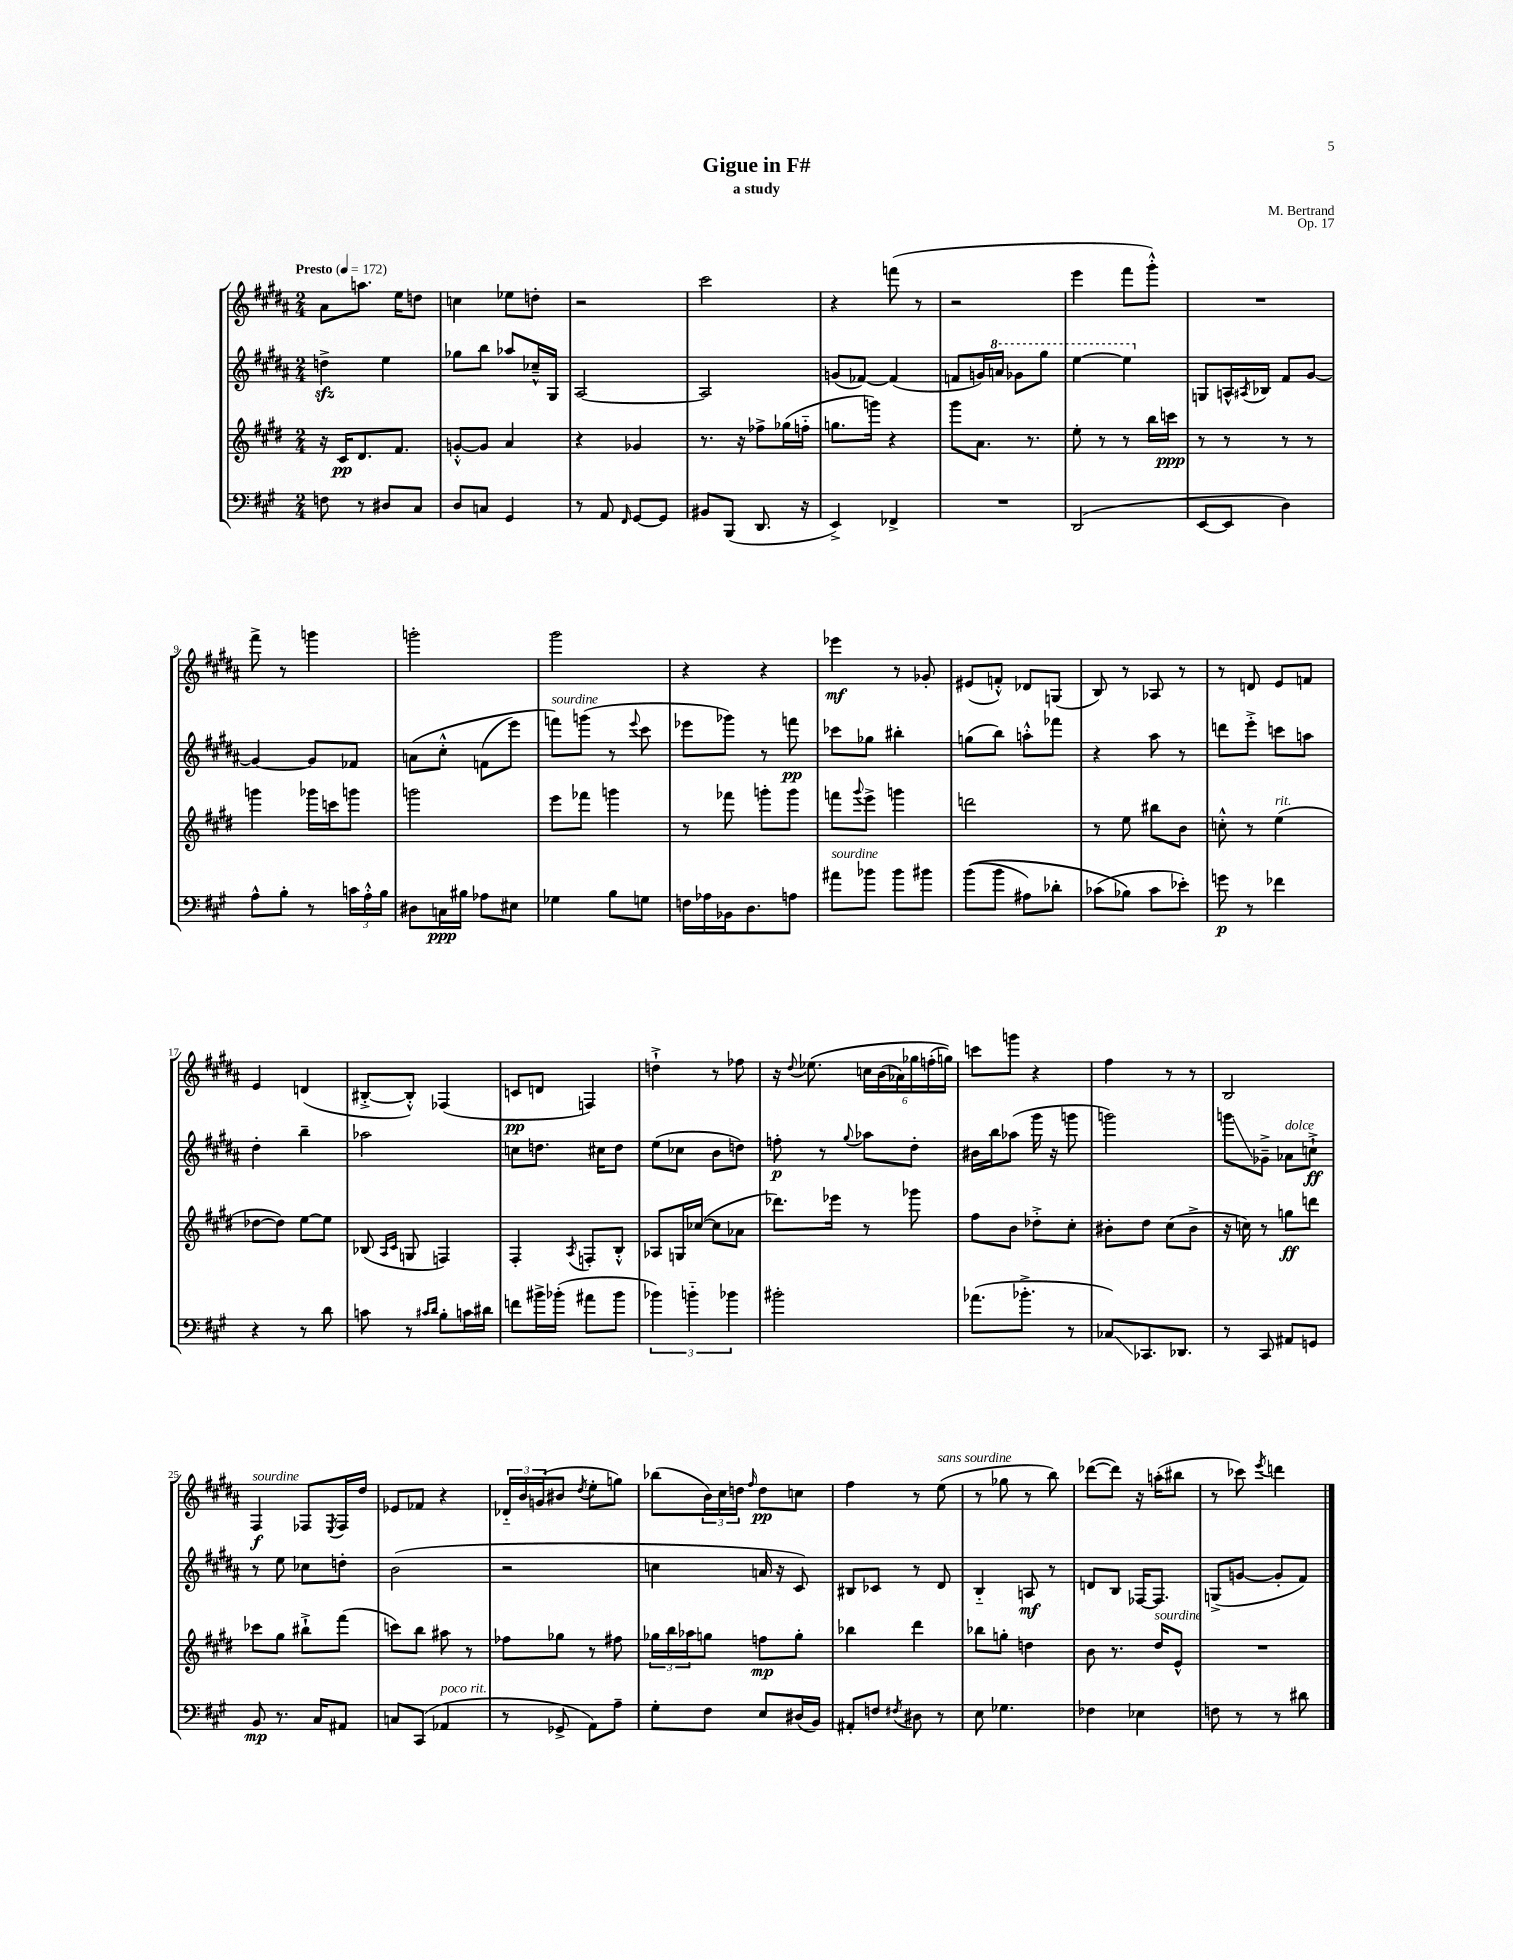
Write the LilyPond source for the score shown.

\header { title = "Gigue in F#" composer = "M. Bertrand" subtitle = "a study" opus = "Op. 17" }
<<
\new StaffGroup <<
\new Staff = "s0" {
    \clef treble \key b \major \numericTimeSignature \time 2/4 \tempo "Presto" 4 = 172
    ais'8 a''8. e''16 d''8 |
    c''4 ees''8 d''8-. |
    r2 |
    cis'''2 |
    r4 f'''8( r8 |
    r2 |
    e'''4 fis'''8 gis'''8-.-^) |
    R2 |
    fis'''8-> r8 g'''4 |
    g'''2-. |
    gis'''2 |
    r4 r4 |
    ees'''4\mf r8 ges'8-. |
    eis'8( f'8-.-^) des'8 g8( |
    b8) r8 aes8 r8 |
    r8 d'8 e'8 f'8 |
    e'4 d'4( |
    bis8~-.-> bis8-.-^) fes4( |
    c'8\pp d'8 f4) |
    d''4-!-> r8 fes''8 |
    r16 \appoggiatura { dis''8 } ees''8.\( \tuplet 6/4 { c''16 b'16( aes'16) ges''16 f''16-.( g''16)\) } |
    c'''8 g'''8 r4 |
    fis''4 r8 r8 |
    b2 |
    fis4\f^\markup { \italic "sourdine" } fes8 \acciaccatura { e8 } fes16 dis''16 |
    ees'8 fes'8 r4 |
    \tuplet 3/2 { des'16-_ b'16 g'16( } bis'8 \acciaccatura { dis''8 } e''8-. g''8) |
    bes''8( \tuplet 3/2 { b'16) cis''16 d''16 } \grace { fis''16 } d''8\pp c''8 |
    fis''4 r8 e''8^\markup { \italic "sans sourdine" }( |
    r8 ges''8 r8 b''8) |
    des'''8~( des'''8) r16 a''16-.( bis''8 |
    r8 ces'''8) \acciaccatura { e'''8 } d'''4 \bar "|." |
}
\new Staff = "s1" {
    \clef treble \key b \major \numericTimeSignature \time 2/4
    d''4->\sfz e''4 |
    ges''8 b''8 aes''8 ces''16---^ gis16 |
    ais2~ |
    ais2 |
    g'8( fes'8~) fes'4( |
    f'8 g'16) \ottava #1 a''16 ges''8 gis'''8 |
    e'''4~ e'''4 \ottava #0 |
    g8 a16-^ \acciaccatura { ais8 } bes16 fis'8 gis'8~ |
    gis'4~ gis'8 fes'8 |
    a'8\( cis''8-.-^ f'8( e'''8) |
    f'''8^\markup { \italic "sourdine" }\) g'''8( r8 \appoggiatura { e'''8 } cis'''8 |
    ees'''8 ges'''8) r8 f'''8\pp |
    ces'''8 ges''8 bis''4-. |
    g''8( b''8) a''8-.-^ fes'''8 |
    r4 ais''8 r8 |
    d'''8 e'''8-.-> c'''8 a''8 |
    dis''4-. b''4-- |
    aes''2 |
    c''8 d''8. cis''16 d''8 |
    e''8( ces''8 b'8 d''8) |
    f''8-.\p r8 \appoggiatura { gis''8 } aes''8 dis''8-. |
    bis'16 b''16 aes''8( gis'''16 r16 g'''8 |
    g'''2) |
    g'''8\glissando ges'8---> aes'8^\markup { \italic "dolce" } c''8-!->\ff |
    r8 e''8 ces''8 d''8-. |
    b'2( |
    r2 |
    c''4 a'16 r16 cis'8) |
    bis8 ces'8 r8 dis'8 |
    b4-_ a8\mf r8 |
    d'8 b8 fes16~ fes8. |
    g8->( g'8~ g'8-. fis'8) \bar "|." |
}
\new Staff = "s2" {
    \clef treble \key e \major \numericTimeSignature \time 2/4
    r16 cis'16\pp dis'8. fis'8. |
    g'8~-.-^ g'8 a'4 |
    r4 ges'4 |
    r8. r16 fes''8-> ges''16( f''16-_ |
    g''8. g'''16) r4 |
    gis'''8 a'8. r8. |
    e''8-. r8 r8 b''16 c'''16\ppp |
    r8 r8 r8 r8 |
    g'''4 ges'''16 c'''16 g'''8 |
    g'''2 |
    e'''8 fes'''8 g'''4 |
    r8 fes'''8 g'''8-. g'''8 |
    f'''8 \appoggiatura { gis'''8 } e'''8-> g'''4 |
    d'''2 |
    r8 e''8 bis''8 b'8 |
    c''8-.-^ r8 e''4^\markup { \italic "rit." }( |
    des''8~ des''8) e''8~ e''8 |
    bes8( \grace { a16 cis'16 } g8 f4) |
    fis4-. \acciaccatura { a8 } f8-. b8-.-^ |
    aes8 g16 ces''16~( ces''8 aes'8 |
    des'''8.) ees'''16 r8 ges'''8 |
    fis''8 b'8 des''8-.-> cis''8-. |
    bis'8-. dis''8 cis''8( bis'8-> |
    r16 c''16) r8 g''8\ff d'''8 |
    ces'''8 gis''8 bis''8-!-> fis'''8( |
    c'''8) b''8 ais''8 r8 |
    fes''8 ges''8 r8 fis''8 |
    \tuplet 3/2 { ges''16 b''16 aes''16 } g''8 f''8\mp g''8-. |
    bes''4 dis'''4 |
    bes''8 g''8-. d''4 |
    b'8 r8. dis''16^\markup { \italic "sourdine" } e'8-^ |
    R2 \bar "|." |
}
\new Staff = "s3" {
    \clef bass \key a \major \numericTimeSignature \time 2/4
    f8 r8 dis8 cis8 |
    d8 c8 gis,4 |
    r8 a,8 \grace { fis,16 } gis,8~ gis,8 |
    bis,8 b,,8( d,8. r16 |
    e,4->) fes,4-> |
    R2 |
    d,2( |
    e,8~ e,8 d4) |
    a8-^ b8-. r8 \tuplet 3/2 { c'16 a16-.-^ b16 } |
    dis8 c16\ppp bis16 aes8 eis8 |
    ges4 b8 g8 |
    f16 aes16 bes,16 d8. a8 |
    ais'8^\markup { \italic "sourdine" } bes'8 bes'8 bis'8 |
    b'8(\( b'8 ais8) des'8-. |
    ces'8( bes8\) ces'8 ees'8-.) |
    g'8\p r8 fes'4 |
    r4 r8 d'8 |
    c'8 r8 \grace { cis'16 d'16 } b8-. c'16 dis'16 |
    f'8 bis'16-> bes'16-.( ais'8 bes'8 |
    \tuplet 3/2 { bes'4) b'4-_ bes'4 } |
    bis'2-. |
    aes'8.( bes'8.-.-> r8 |
    ces8\glissando) ces,8. des,8. |
    r8 cis,8 ais,8 g,8 |
    b,8\mp r8. cis16 ais,8 |
    c8 cis,8( aes,4^\markup { \italic "poco rit." } |
    r8 ges,8-> a,8) a8-- |
    gis8-. fis8 e8 dis16( b,16) |
    ais,8-. f8 \acciaccatura { fis8 } dis8 r8 |
    e8 ges4. |
    fes4 ees4 |
    f8 r8 r8 dis'8 \bar "|." |
}
>>
>>
